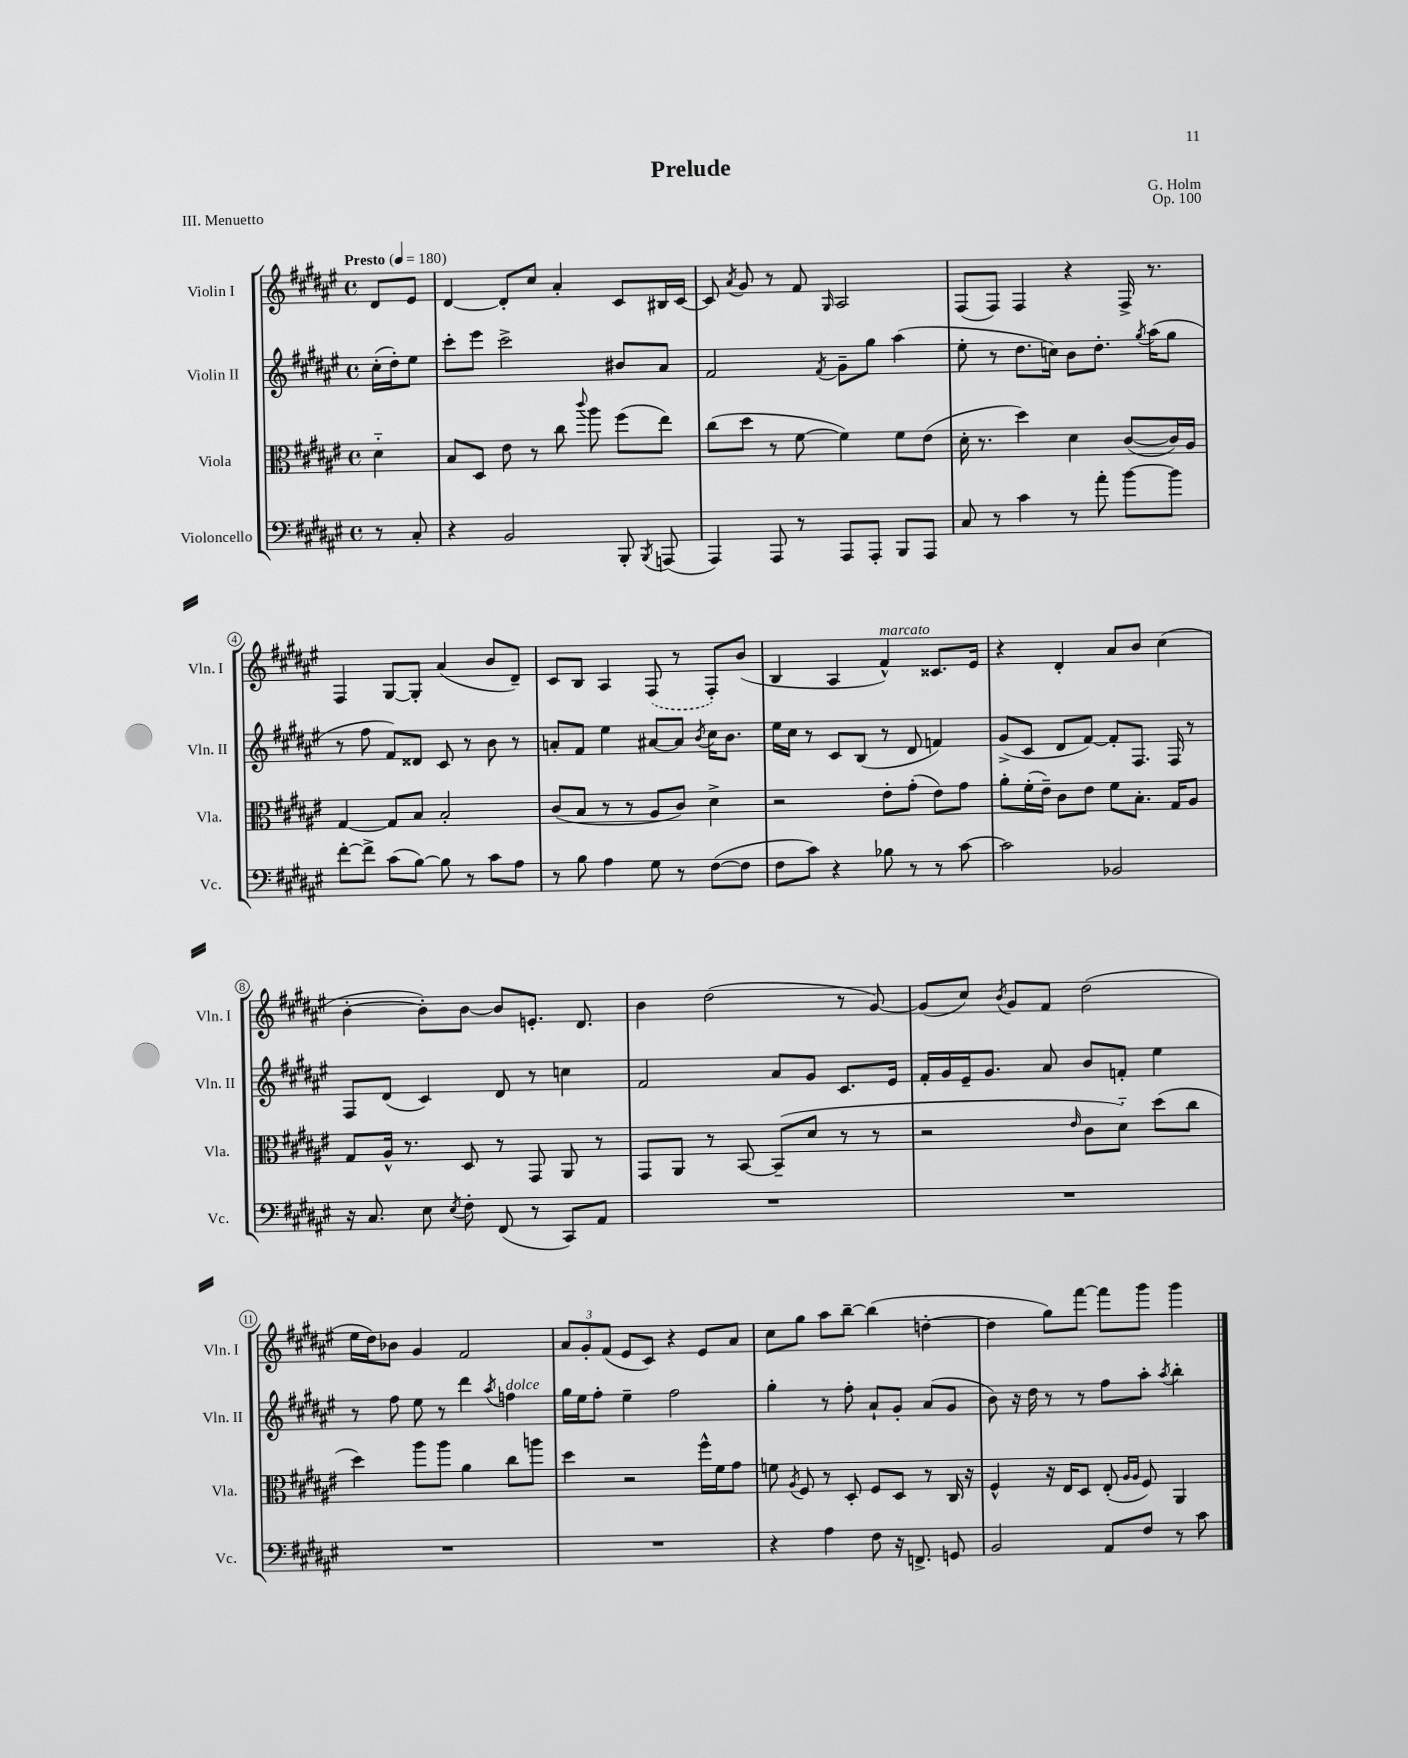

**kern	**kern	**kern	**kern
*staff4	*staff3	*staff2	*staff1
*clefF4	*clefC3	*clefG2	*clefG2
*k[f#c#g#d#a#e#]	*k[f#c#g#d#a#e#]	*k[f#c#g#d#a#e#]	*k[f#c#g#d#a#e#]
*M4/4	*M4/4	*M4/4	*M4/4
*met(c)	*met(c)	*met(c)	*met(c)
*MM180	*MM180	*MM180	*MM180
8r	4d#'~	(16cc#'	8d#
.	.	16dd#')	.
8C#'	.	8ee#	8e#
=	=	=	=
4r	8B	8ccc#'	[4d#
.	8D#	8eee#	.
2BB	8e#	2ccc#^	8d#']
.	8r	.	8cc#
.	8cc#	.	4a#'
.	8qqccc#	.	.
.	8aa#	.	.
8BBB'	(8ff#	8b#	8c#
8qBBB	.	.	.
(8AAA	8ee#)	8a#	16B#
.	.	.	[16c#
=	=	=	=
4AAA#)	(8cc#	2f#	8c#]
.	.	.	8qa#
.	8dd#	.	8g#
8AAA#	8r	.	8r
8r	[8f#	.	8f#
.	.	8qf#	16qqG#
8AAA#	4f#])	8g#~	2A#
8AAA#'	.	8gg#	.
8BBB	8f#	(4aa#	.
8AAA#	(8e#	.	.
=	=	=	=
8C#	16d#'	8ee#'	(8F#
.	8.r	.	.
8r	.	8r	8F#)
4c#	4dd#)	8.dd#	4F#
.	.	16cc)	.
8r	4d#	8b	4r
8a#'	.	8.dd#'	.
[8b	([8c#	.	16F#^
.	.	8qgg#	.
.	.	(16aa#	8.r
8b]	16c#])	8gg#	.
.	16A#	.	.
=	=	=	=
[8f#'	[4G#	8r	4F#
8f#^]	.	8ff#	.
(8c#	8G#]	8f#)	[8G#
[8B)	8B	8d##	8G#']
8B]	2B'	8c#	(4a#
8r	.	8r	.
8c#	.	8b	8b
8A#	.	8r	8d#~)
=	=	=	=
8r	(8c#	8a'	8c#
8B	8B	8f#	8B
4A#	8r	4ee#	4A#
.	8r	.	.
8G#	8A#	[8a#	(8F#
8r	8c#)	8a#]	8r
.	.	8qb	.
([8F#	4d#^	16cc#	8F#')
.	.	8.b	.
8F#]	.	.	(8b
=	=	=	=
8F#	2r	16ee#	4B
.	.	16cc#	.
8c#)	.	8r	.
4r	.	8c#	4A#
.	.	(8B	.
8B-	8e#'	8r	4f#^^)
8r	(8g#'	8d#	.
8r	8e#)	4f)	8.c##
[8c#	8g#	.	.
.	.	.	16e#
=	=	=	=
2c#]	8a#'	(8g#^	4r
.	(16f#'	8c#	.
.	16e#~)	.	.
.	8c#	8d#	4d#'
.	8e#	[8f#)	.
2BB-	8f#	8f#']	8a#
.	8.B'	8.F#	8b
.	.	.	(4cc#
.	16G#	16F#	.
.	8A#	8r	.
=	=	=	=
16r	8G#	8F#	[4b'
8.C#	.	.	.
.	16A#^^	(8d#	.
.	8.r	.	.
8E#	.	4c#)	8b'])
8qE#	.	.	.
8F#'	8D#	.	[8b
(8FF#	8r	8d#	8b]
8r	8GG#	8r	8.e'
8CC#)	8AA#	4cc	.
.	.	.	8.d#
8AA#	8r	.	.
=	=	=	=
1r	8GG#	2f#	4b
.	8AA#	.	.
.	8r	.	(2dd#
.	[8BB	.	.
.	(8BB~]	8a#	.
.	8d#	8g#	.
.	8r	8.c#	8r
.	8r	.	[8g#)
.	.	16e#	.
=	=	=	=
1r	2r	16f#'	(8g#]
.	.	16g#	.
.	.	16e#~	8cc#)
.	.	8.g#	.
.	.	.	8qb
.	.	.	8g#
.	.	8a#	8f#
.	16qqe#	.	.
.	8c#	8b	(2dd#
.	8d#'~)	8f'	.
.	(8dd#	4ee#	.
.	8cc#	.	.
=	=	=	=
1r	4dd#)	8r	16ee#
.	.	.	16dd#)
.	.	8ff#	8b-
.	8aa#	8ee#	4g#
.	8aa#	8r	.
.	4a#	4ddd#	2f#
.	.	8qaa#	.
.	8cc#	4ff	.
.	8aa	.	.
=	=	=	=
1r	4dd#	16gg#	12a#
.	.	16ee#	.
.	.	.	12g#'
.	.	8ff#'	.
.	.	.	(12f#
.	2r	4ee#~	8e#
.	.	.	8c#)
.	.	2ff#	4r
.	16ff#^^	.	8e#
.	16f#	.	.
.	8g#	.	8a#
=	=	=	=
4r	8f	4gg#'	8cc#
.	8qA#	.	.
.	8F#	.	8gg#
4A#	8r	8r	8aa#
.	8D#'	8ff#'	[8bb~
8F#	8F#	8a#`	(4bb]
16r	8D#	8g#'	.
8.FF^	.	.	.
.	8r	(8a#	[4dd'
8GG	16C#	8g#	.
.	16r	.	.
=	=	=	=
2BB	4F#^^	8b)	4dd]
.	.	16r	.
.	.	16dd#	.
.	16r	8r	8gg#)
.	16E#	.	.
.	8D#	8r	[8fff#
8AA#	(8E#'	8ff#	8fff#]
.	16qqA#	.	.
.	16qqA#	.	.
8F#	8F#)	8aa#'	8ggg#
.	.	8qaa#	.
8r	4AA#	4bb'	4ggg#
8c#	.	.	.
==	==	==	==
*-	*-	*-	*-
